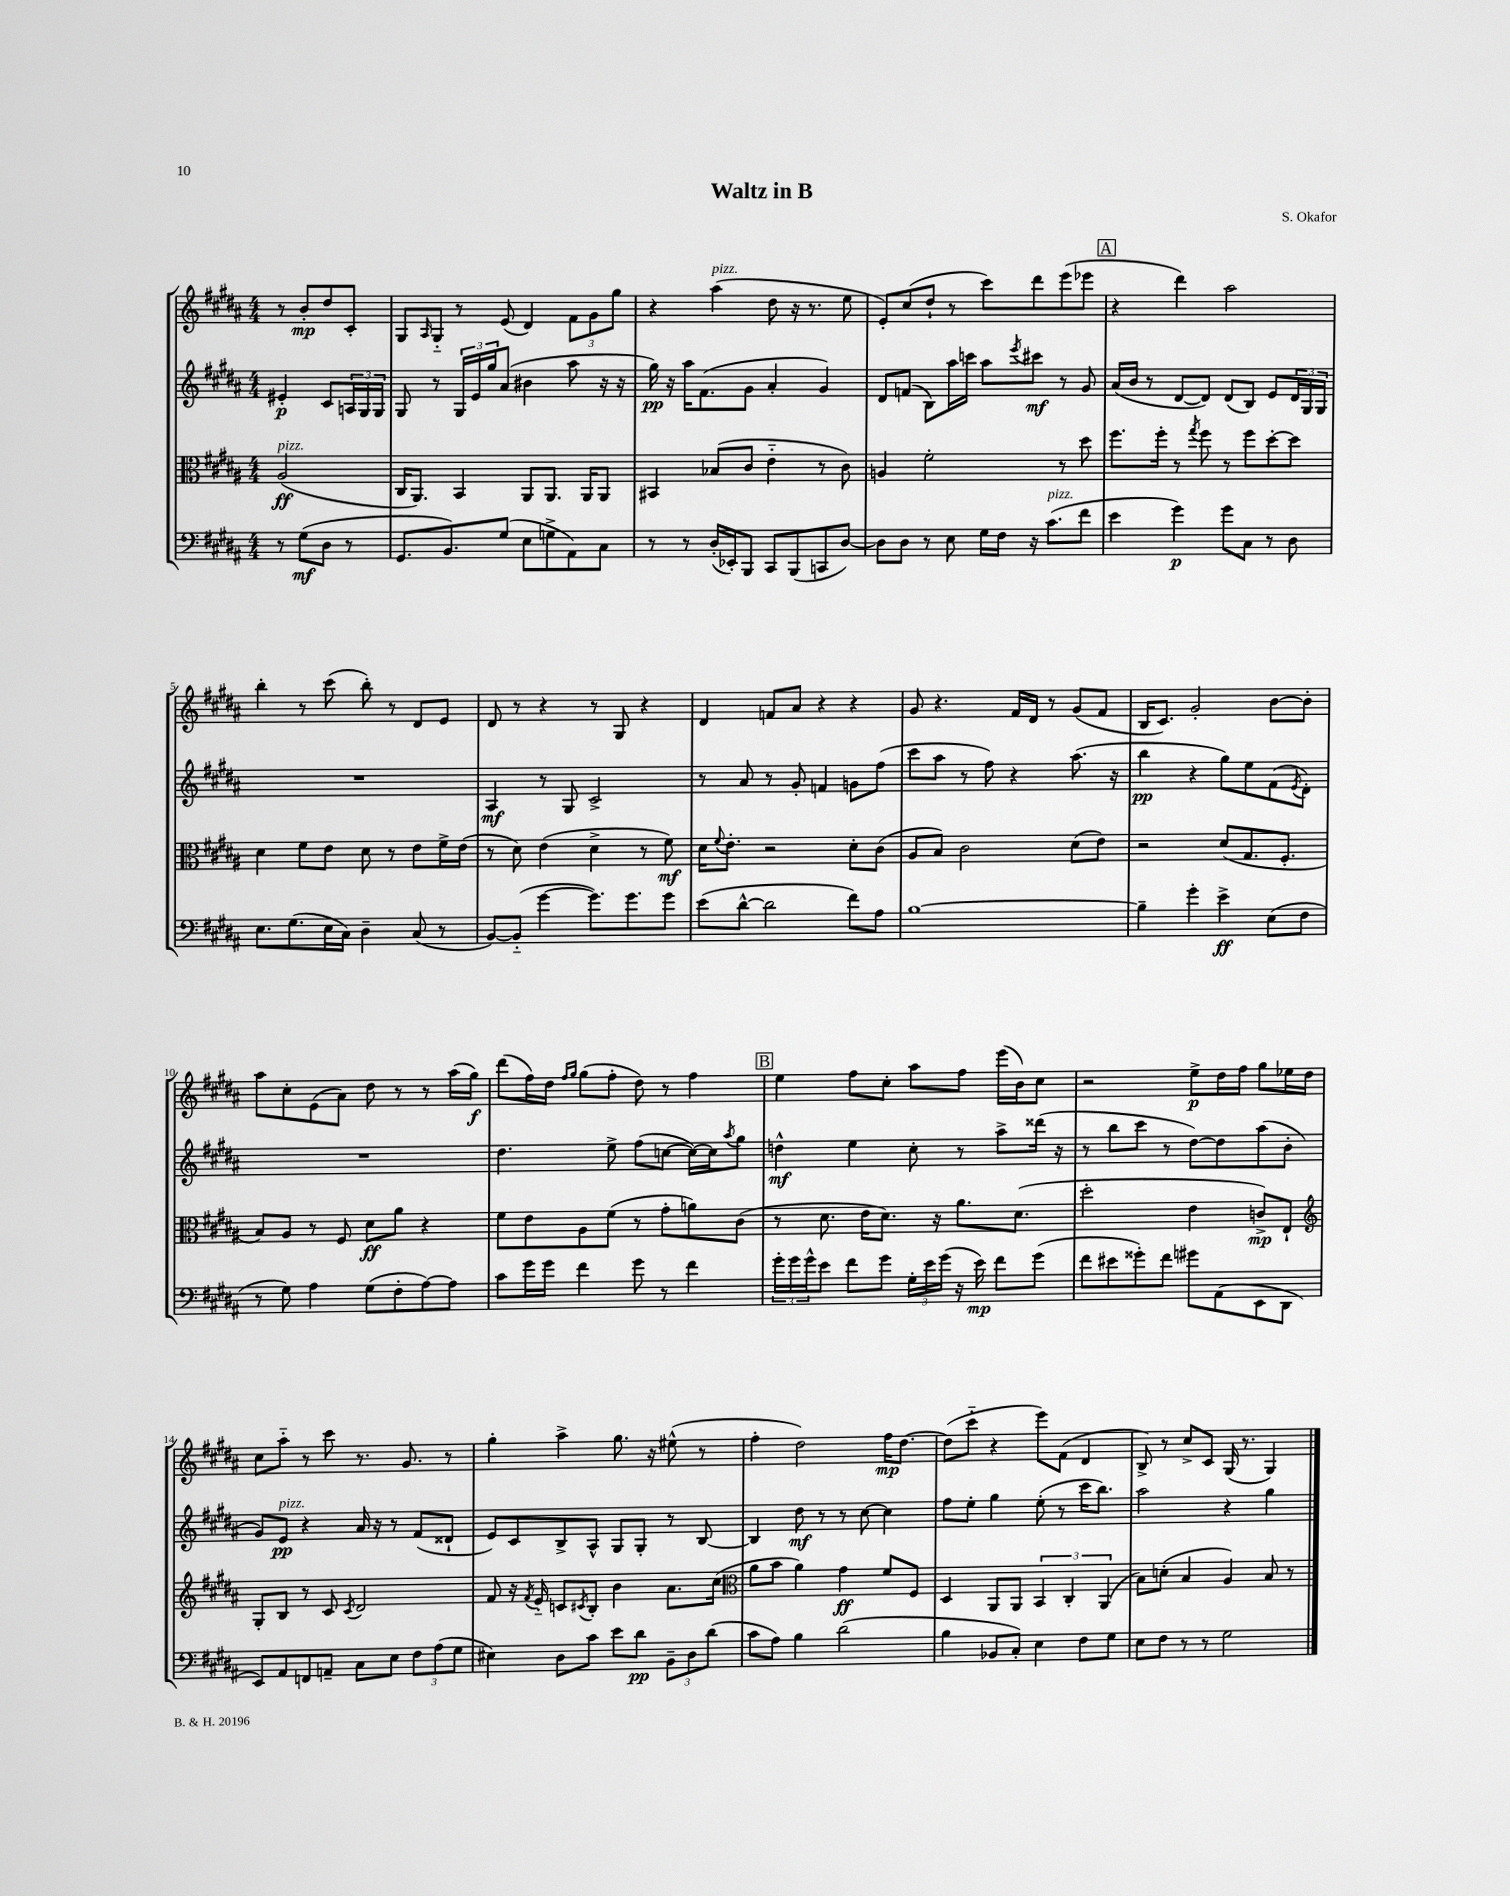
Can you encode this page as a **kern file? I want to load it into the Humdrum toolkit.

**kern	**kern	**kern	**kern
*staff4	*staff3	*staff2	*staff1
*clefF4	*clefC3	*clefG2	*clefG2
*k[f#c#g#d#a#]	*k[f#c#g#d#a#]	*k[f#c#g#d#a#]	*k[f#c#g#d#a#]
*M4/4	*M4/4	*M4/4	*M4/4
8r	(2A#	4e#'	8r
(8G#	.	.	8b'
8D#	.	8c#	8dd#
8r	.	24A	8c#'
.	.	24G#	.
.	.	24G#	.
=	=	=	=
8.GG#	16C#	8G#	8G#
.	8.AA#)	.	.
.	.	.	16qqA#
.	.	8r	8G#'~
8.BB)	.	.	.
.	4BB	24G#	8r
.	.	24e	.
.	.	24gg#	.
(8G#	.	(8a#	(8e
8E	8AA#	4b#	4d#)
8G^	8.AA#	.	.
8AA#)	.	8aa#	12f#
.	16AA#	.	.
.	.	.	12g#
8C#	8AA#	16r	.
.	.	.	12gg#
.	.	16r	.
=	=	=	=
8r	4BB#	16gg#)	4r
.	.	16r	.
8r	.	16aa#	.
.	.	(8.f#	.
(16D#'	(8B-	.	(4aa#
16EE-')	.	.	.
8BBB	8c#	8g#	.
8CC#	4e'~	4a#'	8dd#
(8BBB	.	.	16r
.	.	.	8.r
8CC	8r	4g#)	.
[8D#)	8c#)	.	8ee
=	=	=	=
8D#]	4A	8d#	8e')
8D#	.	(8f	(8cc#
8r	2f#'	8B)	8dd#`
8E	.	16aa#	8r
.	.	16ccc	.
16G#	.	8aa#	8ccc#)
16F#	.	.	.
.	.	8qeee	.
16r	.	8ccc#	8ddd#
(8.c#	.	.	.
.	8r	8r	(8eee
8f#	8dd#	8g#	8eee-
=	=	=	=
4e	8.ff#	(16a#	4r
.	.	16b	.
.	.	8r	.
.	16ff#'	.	.
4g#)	8r	[8d#	4ddd#)
.	8qgg#	.	.
.	8ff#	8d#])	.
8g#	8r	(8d#	2aa#
8C#	8ff#	8B)	.
8r	[8dd#'	8e	.
8D#	8dd#]	24d#	.
.	.	24G#	.
.	.	24G#	.
=	=	=	=
8.E	4d#	1r	4bb'
(8.G#	.	.	.
.	8f#	.	8r
16E	8e	.	(8ccc#
16C#)	.	.	.
4D#~	8d#	.	8bb')
.	8r	.	8r
(8C#	8e	.	8d#
8r	16f#^	.	8e
.	(16e	.	.
=	=	=	=
[8BB)	8r	4A#	8d#
(8BB'~]	8d#)	.	8r
[4g#	(4e	8r	4r
.	.	8G#	.
8.g#])	4d#^	2c#^	8r
.	.	.	8G#
8.g#	.	.	.
.	8r	.	4r
8g#	8f#)	.	.
=	=	=	=
(8e	16d#	8r	4d#
.	8qqf#	.	.
.	8.e'	.	.
[8d#^^	.	8a#	.
2d#]	2r	8r	8f
.	.	8g#'	8a#
.	.	4f	4r
8f#)	8d#'	8g	4r
8A#	(8c#	(8ff#	.
=	=	=	=
[1B	8A#	8ccc#	8g#
.	8B)	8aa#	4.r
.	2c#	8r	.
.	.	8ff#)	.
.	.	4r	16f#
.	.	.	16d#
.	.	.	8r
.	(8d#	(8.aa#	(8g#
.	8e)	.	8f#
.	.	16r	.
=	=	=	=
4B~]	2r	4bb	16B
.	.	.	8.c#)
4g#'	.	4r	2g#'
4e^	(8d#	8gg#)	.
.	8.G#	8ee	.
(8E	.	(8f#	[8b
.	8.F#'	.	.
.	.	8qe	.
8F#	.	8d#')	8b']
=	=	=	=
8r	8B)	1r	8aa#
8G#)	8A#	.	8cc#'
4A#	8r	.	(8e
.	8F#	.	8a#)
(8G#	8d#	.	8dd#
8F#'	8a#	.	8r
[8A#)	4r	.	8r
8A#]	.	.	(16aa#
.	.	.	16gg#)
=	=	=	=
8c#	8f#	4.dd#	(8ddd#
16g#	8e	.	16ff#)
16g#	.	.	16dd#
.	.	.	16qqff#
.	.	.	16qqgg#
4f#	8A#	.	(8gg#
.	(8f#	8ee^	8ff#'
8g#	8r	(8ff#	8dd#)
8r	8g#'	[8cc	8r
4f#	8a)	16cc_)	4ff#
.	.	16cc]	.
.	.	8qaa#	.
.	(8c#	8gg#	.
=	=	=	=
24g#'	8r	4dd^^	4ee
24g#	.	.	.
24g#^^	.	.	.
8e	8.d#	.	.
8f#	.	4ee	8ff#
.	16e	.	.
8g#	8.d#)	.	8cc#'
24G#'	.	8cc#'	8aa#
24e	.	.	.
.	16r	.	.
(24g#	.	.	.
16r	8.a#	8r	8ff#
16e)	.	.	.
8f#	.	8aa#^	(16eee
.	(8.d#	.	16b)
(8g#	.	(16ddd##	8cc#
.	.	16r	.
=	=	=	=
8f#	2dd#'	8r	2r
8e#	.	8bb	.
8g##')	.	8ccc#	.
8f#	.	8r	.
8g#	4e	[8dd#)	8ee^
(8AA#	.	8dd#]	16dd#
.	.	.	16ff#
8EE	8c^)	(8aa#	8gg#
8DD#	8E`	8b'	16ee-
.	.	.	16dd#
=	=	=	=
*	*clefG2	*	*
8EE)	8G#'	8g#)	8cc#
8AA#	8B	8e	8aa#'~
8FF	8r	4r	8r
8AA~	8c#	.	8ccc#
.	8qc#	.	.
8C#	2d#	16a#	8.r
.	.	16r	.
8E	.	8r	.
.	.	.	8.g#
12F#	.	(8f#	.
(12A#	.	.	.
.	.	8d##`	8r
12G#	.	.	.
=	=	=	=
4E#)	8f#	8e)	4gg#'
.	16r	8c#	.
.	8qf#	.	.
.	16e'~	.	.
8D#	8c	8B^	4aa#^
.	8qc#	.	.
8c#	8B'	8A#^^	.
8e	4b	8G#	8.gg#
8d#	.	8G#'	.
.	.	.	16r
12BB~	8.a#	8r	(8ee#^^
12D#	.	.	.
.	.	[8B	8r
(12d#	.	.	.
.	(16cc#	.	.
=	=	=	=
*	*clefC3	*	*
8c#	8a#	4B]	4ff#'
8A#)	8b	.	.
4B	4a#)	8dd#	2dd#)
.	.	8r	.
(2d#	4g#	8r	.
.	.	[8cc#	.
.	8f#	4cc#]	16ff#
.	.	.	[8.dd#
.	8F#	.	.
=	=	=	=
4B	4D#	8ff#	(8dd#]
.	.	8ee'	8ccc#'~
8BB-	8AA#	4gg#	4r
8C#')	8AA#	.	.
4E	6BB	(8ee'	8eee)
.	.	8r	(8f#
.	6C#'	.	.
8F#	.	16ccc#	4d#
.	.	8.bb)	.
.	(6AA#	.	.
8G#	.	.	.
=	=	=	=
8E	8B)	2aa#	8B^)
8F#	(8d'	.	8r
8r	4B	.	8cc#^
8r	.	.	8c#
2G#	4A#)	4r	(16G#
.	.	.	8.r
.	8B	4gg#	4G#)
.	8r	.	.
==	==	==	==
*-	*-	*-	*-
